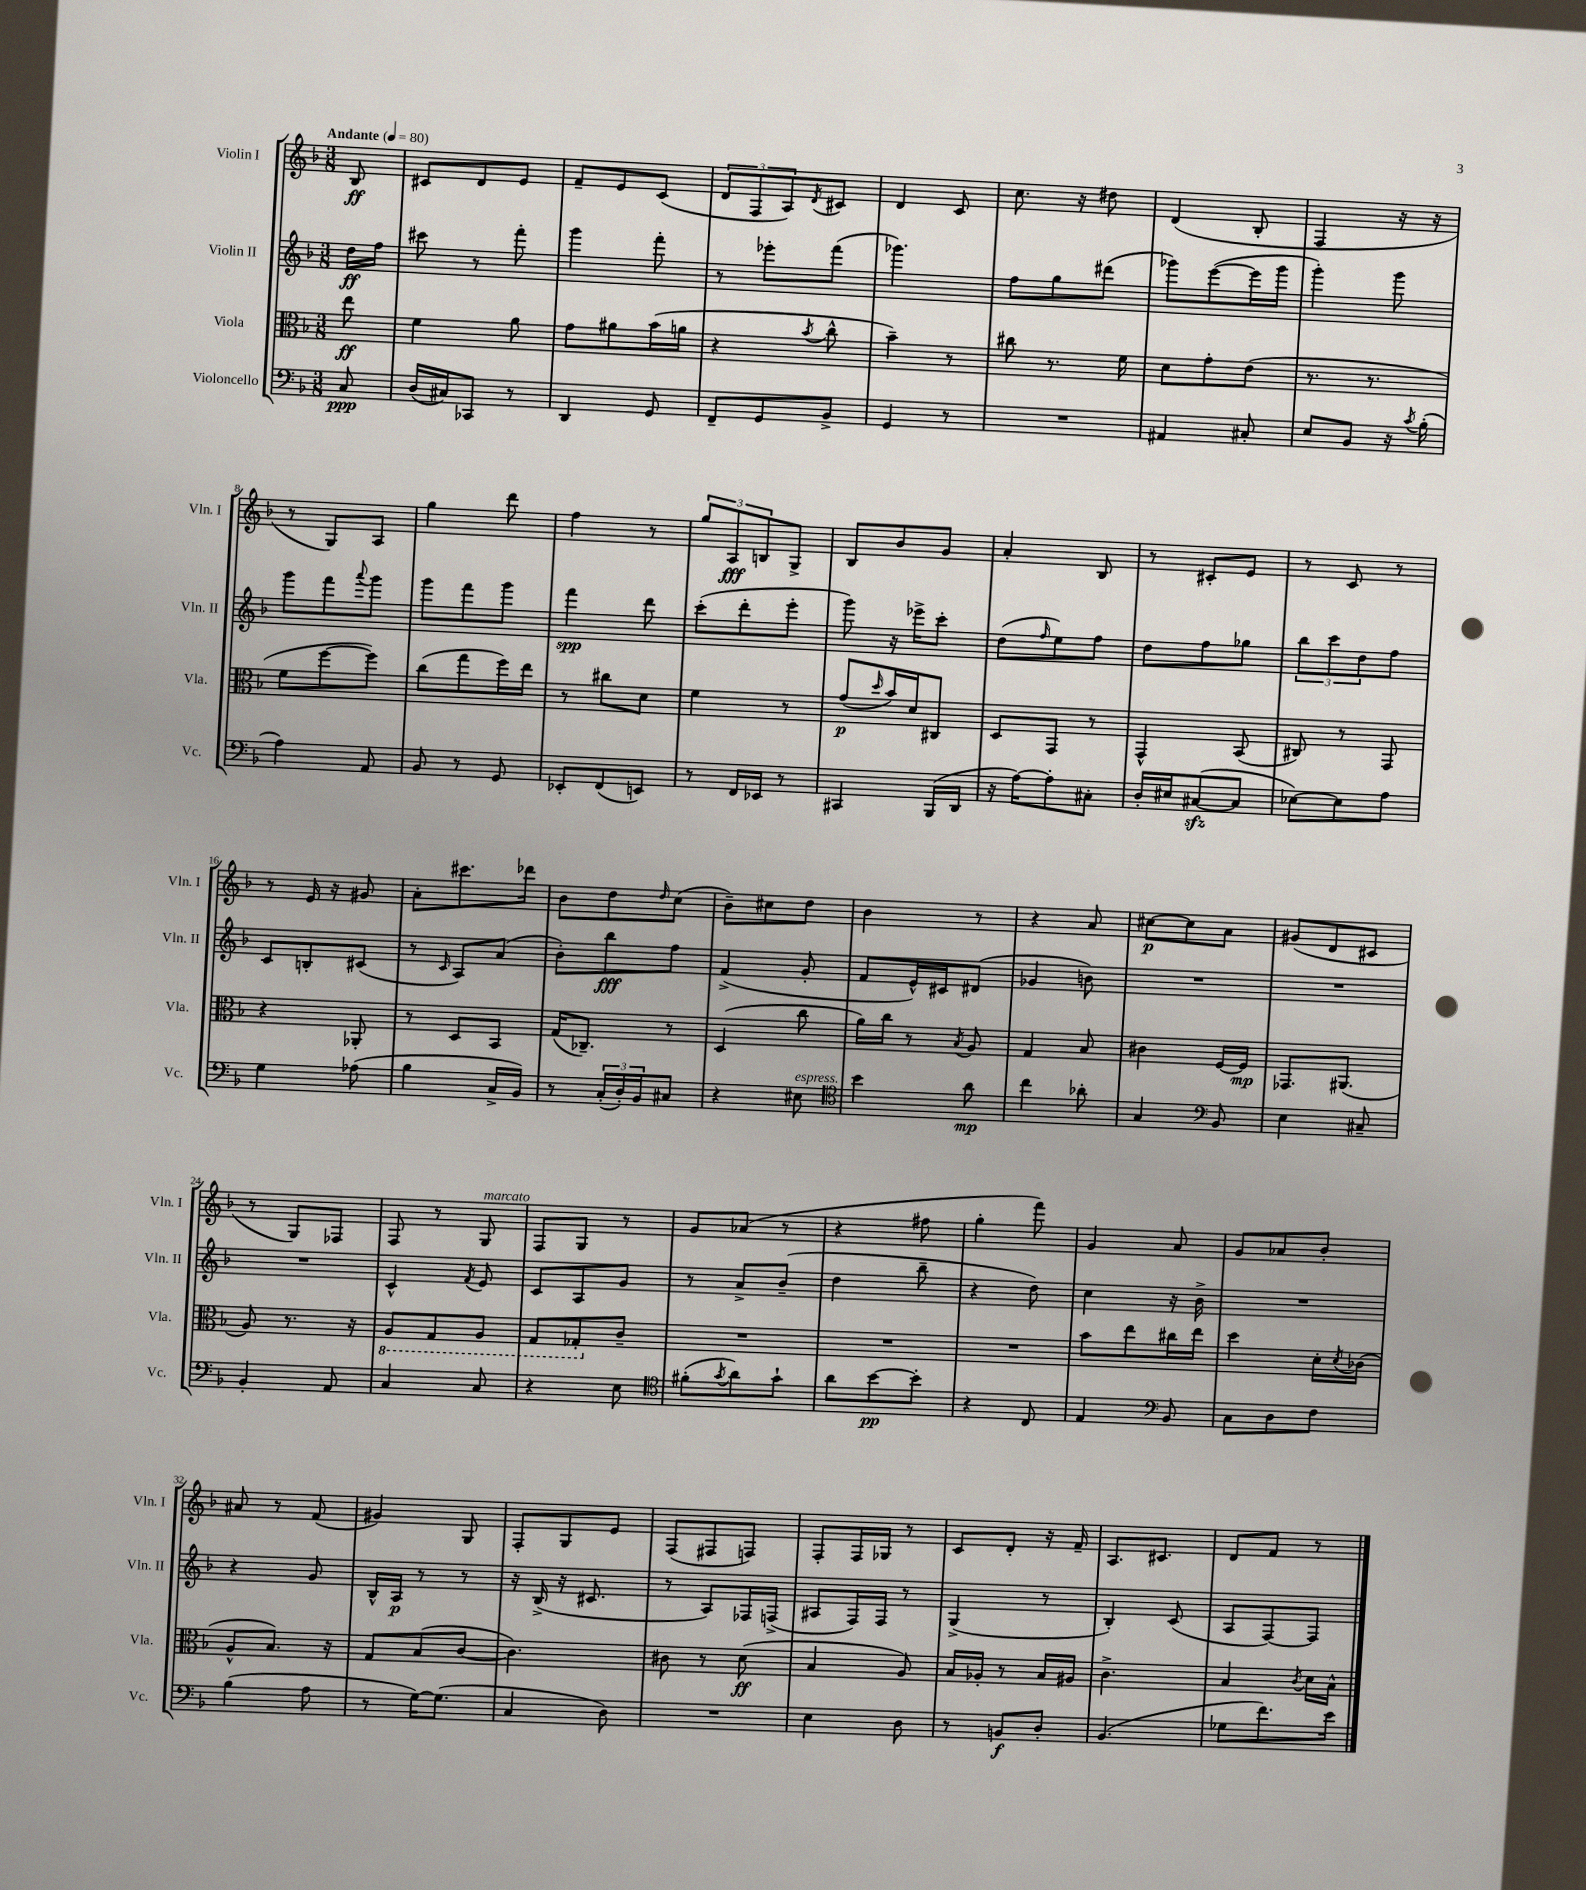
<<
\new StaffGroup <<
\new Staff = "s0" \with { instrumentName = "Violin I" shortInstrumentName = "Vln. I" } {
    \clef treble \key f \major \numericTimeSignature \time 3/8 \partial 8 \tempo "Andante" 4 = 80
    bes8\ff |
    cis'8 d'8 e'8 |
    f'8-- e'8 c'8( |
    \tuplet 3/2 { d'8 f8 a8) } \acciaccatura { d'8 } cis'8 |
    d'4 c'8 |
    c''8. r16 dis''8 |
    d'4( bes8-. |
    f4 r16 r16 |
    r8 g8) a8 |
    g''4 d'''8 |
    f''4 r8 |
    \tuplet 3/2 { g''8 a8\fff b8 } g8-> |
    bes8 bes'8 g'8 |
    a'4-. bes8 |
    r8 cis'8-. e'8 |
    r8 c'8 r8 |
    r8 e'16 r16 gis'8 |
    a'8-. cis'''8. des'''16 |
    bes'8 d''8 \grace { d''16 } c''8( |
    bes'8--) cis''8 d''8 |
    bes'4 r8 |
    r4 a'8 |
    cis''8~\p cis''8 a'8 |
    gis'8( d'8 cis'8 |
    r8 g8) fes8 |
    f8 r8 g8^\markup { \italic "marcato" } |
    f8 g8 r8 |
    g'8 aes'8( r8 |
    r4 fis''8 |
    g''4-. f'''8) |
    g'4 a'8 |
    g'8 aes'8 bes'8-. |
    ais'8 r8 f'8( |
    gis'4) g8 |
    f8-. g8 e'8 |
    f8( fis8 f8) |
    f8-. f16 ges16 r8 |
    c'8 d'8-. r16 f'16-- |
    a8. cis'8. |
    d'8 f'8 r8 \bar "|." |
}
\new Staff = "s1" \with { instrumentName = "Violin II" shortInstrumentName = "Vln. II" } {
    \clef treble \key f \major \numericTimeSignature \time 3/8 \partial 8
    d''16\ff f''16 |
    cis'''8 r8 f'''8-. |
    g'''4 f'''8-. |
    r8 ees'''8-. f'''8( |
    ges'''4.) |
    f''8 g''8 dis'''8( |
    ges'''8) e'''8~( e'''16 ges'''16 |
    g'''4-.) g'''8 |
    g'''8 f'''8 \appoggiatura { a'''8 } g'''8 |
    g'''8 f'''8 g'''8 |
    f'''4\spp d'''8 |
    c'''8-.( d'''8-. e'''8-. |
    g'''8) r16 ees'''16-> c'''8-. |
    d''8( \grace { f''16 } e''8) f''8 |
    d''8 f''8 ges''8 |
    \tuplet 3/2 { bes''8 c'''8 d''8 } f''8 |
    c'8 b8-. cis'8( |
    r8 \grace { c'16 } a8) a'8( |
    bes'8-.) bes''8\fff f''8 |
    f'4->( g'8-. |
    f'8 e'16-^) cis'16 dis'8( |
    ges'4 b'8) |
    R4. |
    R4. |
    R4. |
    c'4-^ \acciaccatura { f'8 } e'8 |
    c'8 a8 g'8 |
    r8 a'8-> bes'8--( |
    d''4 bes''8-- |
    r4 d''8) |
    c''4 r16 bes'16-> |
    R4. |
    r4 g'8 |
    bes16-^ a16\p r8 r8 |
    r16 bes16->( r16 cis'8. |
    r8 a8) fes16 f16->( |
    ais8 f16) f16 r8 |
    g4->( r8 |
    bes4-.) c'8( |
    a8 f8~) f8 \bar "|." |
}
\new Staff = "s2" \with { instrumentName = "Viola" shortInstrumentName = "Vla." } {
    \clef alto \key f \major \numericTimeSignature \time 3/8 \partial 8
    e''8\ff |
    f'4 a'8 |
    g'8 ais'8 bes'16( a'16 |
    r4 \acciaccatura { bes'8 } c''8-^ |
    bes'4--) r8 |
    cis''8 r8. f'16 |
    d'8 g'8-. e'8( |
    r8. r8. |
    f'8 f''8~ f''8) |
    c''8( g''8 f''16) e''16 |
    r8 cis''8 d'8 |
    f'4 r8 |
    g'8\p( \grace { d''16 } bes'16) d'16 cis8 |
    d8 g,8 r8 |
    g,4-^ bes,8( |
    cis8) r8 g,8 |
    r4 aes,8-. |
    r8 d8 bes,8 |
    g16( ces8.--) r8 |
    d4( c''8 |
    a'16) c''16 r8 \acciaccatura { bes8 } a8 |
    g4 bes8 |
    cis'4 f16~ f16\mp |
    ges,8. ais,8.( |
    a8) r8. r16 |
    \ottava #-1 a,8 g,8 a,8 |
    g,8 ges,8-. \ottava #0 c'8-- |
    R4. |
    R4. |
    R4. |
    bes'8 e''8 cis''16 e''16 |
    d''4 d'16-. \acciaccatura { d'8 } ces'16( |
    a8-^ bes8.) r16 |
    g8 bes8( c'8~ |
    c'4.) |
    cis'8 r8 d'8\ff( |
    bes4 a8) |
    bes16 aes16-. r8 bes16 ais16 |
    c'4.-> |
    bes4 \acciaccatura { c'8 } d'16 bes16-^ \bar "|." |
}
\new Staff = "s3" \with { instrumentName = "Violoncello" shortInstrumentName = "Vc." } {
    \clef bass \key f \major \numericTimeSignature \time 3/8 \partial 8
    c8\ppp |
    d16( cis16) ces,8 r8 |
    d,4 g,8 |
    f,8-- g,8 bes,8-> |
    g,4 r8 |
    R4. |
    ais,4 cis8-. |
    e8 bes,8 r16 \acciaccatura { c'8 } bes16-.( |
    a4) a,8 |
    bes,8 r8 g,8 |
    ees,8-. f,8( e,8) |
    r8 f,16 ees,16 r8 |
    cis,4 bes,,16( d,16 |
    r16 a16~) a8-. cis8-. |
    d16-. eis16 cis8~\sfz( cis8 |
    ees8~) ees8 a8 |
    g4 aes8( |
    bes4 c16-> bes,16) |
    r8 \tuplet 3/2 { c16-.( d16-.) bes,16 } cis8 |
    r4 eis8^\markup { \italic "espress." } |
    \clef tenor bes'4 a'8\mp |
    c''4 aes'8-. |
    g4 \clef bass bes,8 |
    e4 cis8-- |
    bes,4-. a,8 |
    c4 c8 |
    r4 e8 |
    \clef tenor fis'8-.( \acciaccatura { g'8 } a'8) g'8-! |
    a'8 bes'8~\pp bes'8-. |
    r4 c8 |
    e4 \clef bass bes,8 |
    c8 d8 f8 |
    bes4( a8 |
    r8 g16~) g8.( |
    c4 d8) |
    R4. |
    e4 d8 |
    r8 b,8\f d8-. |
    bes,4.( |
    ges8 f'8.) e'16 \bar "|." |
}
>>
>>
